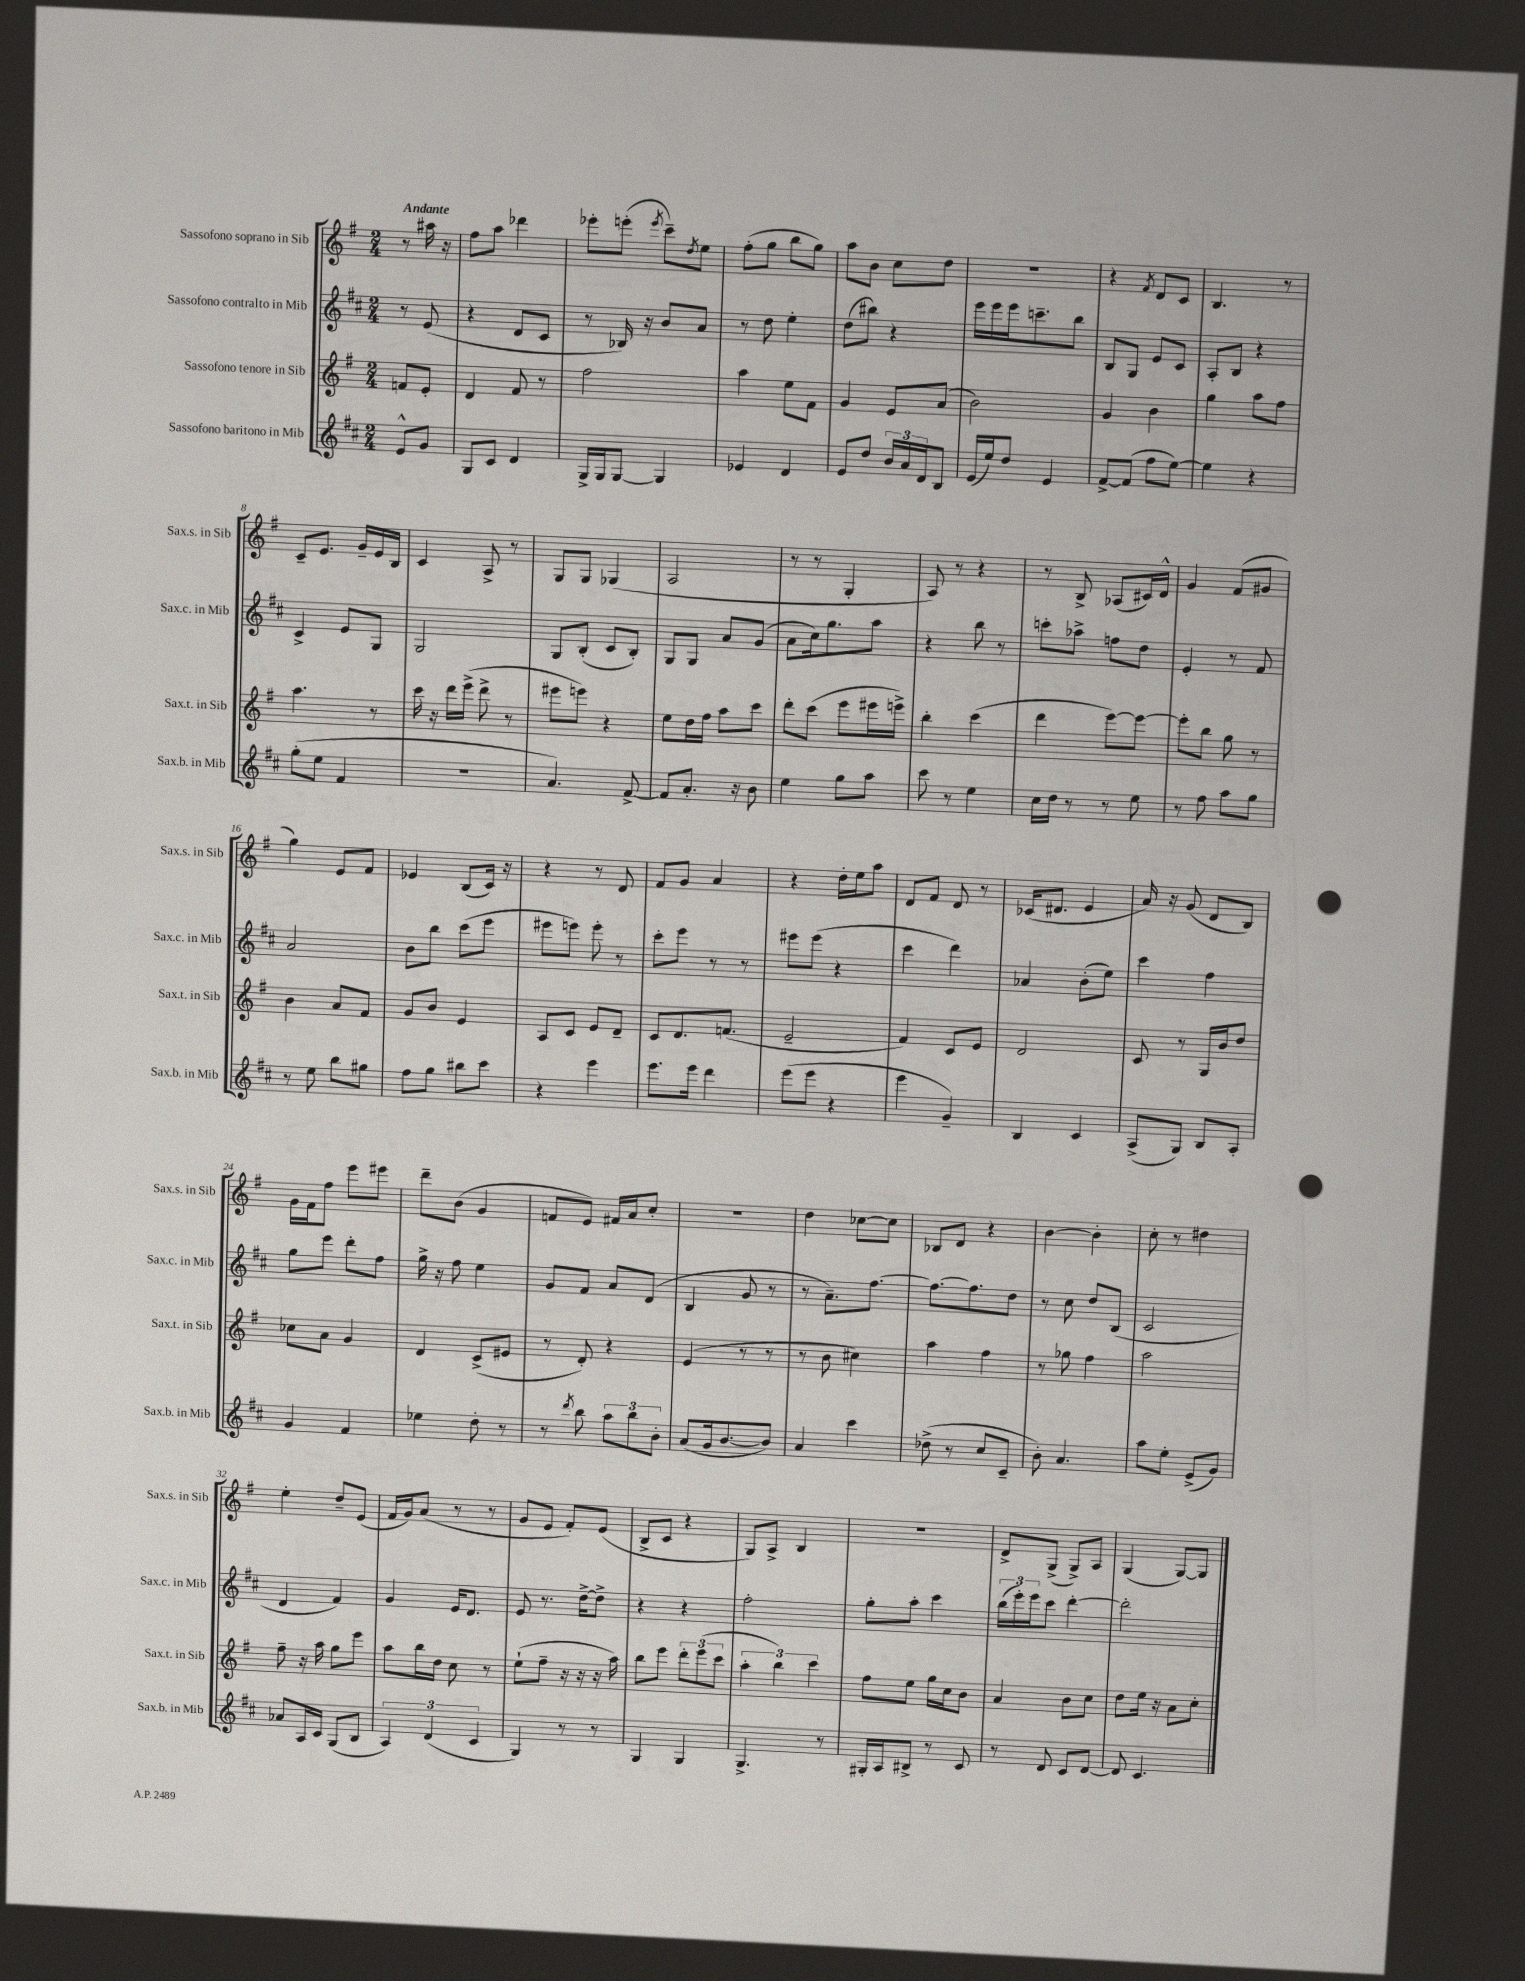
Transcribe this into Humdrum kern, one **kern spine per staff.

**kern	**kern	**kern	**kern
*staff4	*staff3	*staff2	*staff1
*clefG2	*clefG2	*clefG2	*clefG2
*k[f#c#]	*k[f#]	*k[f#c#]	*k[f#]
*M2/4	*M2/4	*M2/4	*M2/4
8e^^	8f	8r	8r
8g	8e'	(8e	16aa#
.	.	.	16r
=	=	=	=
8G	4d	4r	8ff#
8c#	.	.	8aa
4d	8f#	8d	4ddd-
.	8r	8c#	.
=	=	=	=
16G^	2ff#	8r	8eee-'
16G	.	.	.
[8G	.	16B-)	(8eee'
.	.	16r	.
.	.	.	8qeee
4G]	.	8b	8ccc~)
.	.	.	8qdd
.	.	8a	8ee
=	=	=	=
4e-	4aa	8r	(8ff#'
.	.	8dd	8gg
4d	8ee	4ee'	8bb
.	8f#	.	8gg)
=	=	=	=
8e	4g	(8dd	8aa
8dd	.	8bb#)	8b
24b	8e	4r	8cc
24a	.	.	.
24d	.	.	.
8B	(8a	.	8dd
=	=	=	=
(16e	2b)	16eee	2r
16ee)	.	16eee	.
8dd	.	16eee	.
.	.	8.ccc~	.
4e	.	.	.
.	.	8bb	.
=	=	=	=
[8f#^	4g	8B	4r
(8f#]	.	8G	.
.	.	.	8qf#
8ff#	4b	8e	8d
[8ee)	.	8c#	8c
=	=	=	=
4ee]	4gg	8A'	4.B
.	.	8B	.
4r	8aa	4r	.
.	8ff#	.	8r
=	=	=	=
(8gg'	4.aa	4c#^	8c~
8ee	.	.	8.e
4f#	.	8e	.
.	.	.	16g~
.	8r	8G	16e
.	.	.	16B
=	=	=	=
2r	16ccc	2G	4c
.	16r	.	.
.	16ddd	.	.
.	(16eee^	.	.
.	8ddd^	.	8A^
.	8r	.	8r
=	=	=	=
4.a)	8eee#	8G	8G
.	8eee)	(8B'	8G
.	4r	8c#	(4G-
[8f#^	.	8B')	.
=	=	=	=
8f#]	8ee	8G	2A
8.a'	16dd	8G	.
.	16ff#	.	.
.	8aa	8a	.
16r	.	.	.
8b	8ccc	(8g	.
=	=	=	=
4ee	8ddd'	8a	8r
.	(8ccc	16cc#)	8r
.	.	8.gg	.
8gg	8eee	.	4G'
8aa	16eee#	8aa	.
.	16eee^)	.	.
=	=	=	=
8ccc#	4bb'	4r	8A)
8r	.	.	8r
4ee	(4ccc	8bb	4r
.	.	8r	.
=	=	=	=
16cc#	4ddd	8ccc'	8r
16dd	.	.	.
8r	.	8aa-^	8B^
8r	[8eee)	8ff	(8A-
8ee	8eee_	8dd	16c#)
.	.	.	16d^^
=	=	=	=
8r	8eee']	4e'	4g
8ff#	8bb	.	.
8aa	8gg	8r	(8f#
8gg	8r	8f#	8g#
=	=	=	=
8r	4b	2a	4gg)
8ee	.	.	.
8bb	8a	.	8e
8gg#	8f#	.	8f#
=	=	=	=
8ff#	8g	8b	4e-
8gg	8b	8bb	.
8bb#	4e	(8ccc#	(8B
8ccc#	.	8eee	16c)
.	.	.	16r
=	=	=	=
4r	8A	8eee#	4r
.	8c	8eee)	.
4eee	8e	8eee'	8r
.	8d~	8r	8d
=	=	=	=
8.eee	8c	8ccc#'	8f#
.	8.d	8eee	8g
16eee	.	.	.
4ddd	.	8r	4a
.	(8.f	.	.
.	.	8r	.
=	=	=	=
(8eee	2e~	8eee#	4r
8eee	.	(8eee#	.
4r	.	4r	16dd'
.	.	.	16ee
.	.	.	8aa
=	=	=	=
4eee	4f#)	4ccc#	8d
.	.	.	8f#
4g~)	8c	4ddd)	8d
.	8e	.	8r
=	=	=	=
4B	2d	4a-	(16c-
.	.	.	8.d#
4c#	.	(8b'	4e
.	.	8ee)	.
=	=	=	=
(8A^	8c	4ccc#	16a)
.	.	.	16r
8G)	8r	.	(8g
8B	16G	4ff#	8d
.	16b	.	.
8A'	8dd	.	8B)
=	=	=	=
4g	8cc-	8gg	16g
.	.	.	16f#
.	8a	8eee	8ff#
4f#	4g	8ddd'	8eee
.	.	8ff#	8eee#
=	=	=	=
4ee-	4d	16gg^	8ddd~
.	.	16r	.
.	.	8ff#	(8b
8dd'	(8c^	4ee	4g
8r	8e#	.	.
=	=	=	=
8r	8r	8g	8f
8qddd	.	.	.
8bb	8d')	8f#	8e)
12aa	4r	8a	16f#
.	.	.	16a
12bb	.	.	.
.	.	(8d	8cc'
12b'	.	.	.
=	=	=	=
(8a	(4e	4B	2r
16g	.	.	.
[8.b	.	.	.
.	8r	8g	.
8b])	8r	8r	.
=	=	=	=
4a	8r	8r	4dd
.	8b	8.a~)	.
4ccc#	4cc#)	.	[8cc-
.	.	[8.ff#	.
.	.	.	8cc-]
=	=	=	=
(8dd-^	4aa	8.ff#_	8B-
8r	.	.	8d
.	.	8.ff#]	.
8cc#	4ff#	.	4r
8c#~	.	8dd	.
=	=	=	=
8b')	8r	8r	[4b
4.a	8gg-	8cc#	.
.	4ff#	8dd	4b']
.	.	(8B	.
=	=	=	=
8aa	2aa	2c#	8cc'
8ee'	.	.	8r
(8e^	.	.	4dd#
8g)	.	.	.
=	=	=	=
8a-	8ff#~	4d	4ee'
16A	16r	.	.
16c#	16aa	.	.
(8G	8gg	4f#)	8dd~
8B	8eee	.	(8e
=	=	=	=
6A)	8aa	4g	16f#
.	.	.	16g)
.	16bb	.	(8a
(6d	.	.	.
.	16dd	.	.
.	8cc	16e	8r
.	.	8.d	.
6c#	.	.	.
.	8r	.	8r
=	=	=	=
4G)	(8ee`	8e	8g
.	8ff#~	8.r	8e
8r	16r	.	8f#')
.	16r	[16dd^	.
8r	16r	8dd^]	(8e
.	16aa)	.	.
=	=	=	=
4G	8bb	4r	8B^
.	8eee	.	8c
4G	12ddd'	4r	4r
.	(12eee	.	.
.	12ccc	.	.
=	=	=	=
4.G^	6aa'	2ff#'	8G)
.	.	.	8A^
.	6bb)	.	.
.	.	.	4B
.	6ccc	.	.
8r	.	.	.
=	=	=	=
16G#'	8ff#	8gg'	2r
16A	.	.	.
8B#^	8ee	8aa'	.
8r	16gg	4ccc#	.
.	16cc	.	.
8c#	8b	.	.
=	=	=	=
8r	4a	(24bb	8d^
.	.	24eee')	.
.	.	24eee	.
8d	.	8ccc#	(8G^
8c#	8b	[4ddd'	8G^)
[8d	8cc	.	8A
=	=	=	=
8d]	8dd	2ddd']	(4G
4.c#	16ee	.	.
.	16r	.	.
.	8a	.	[8G)
.	8cc'	.	8G]
==	==	==	==
*-	*-	*-	*-
